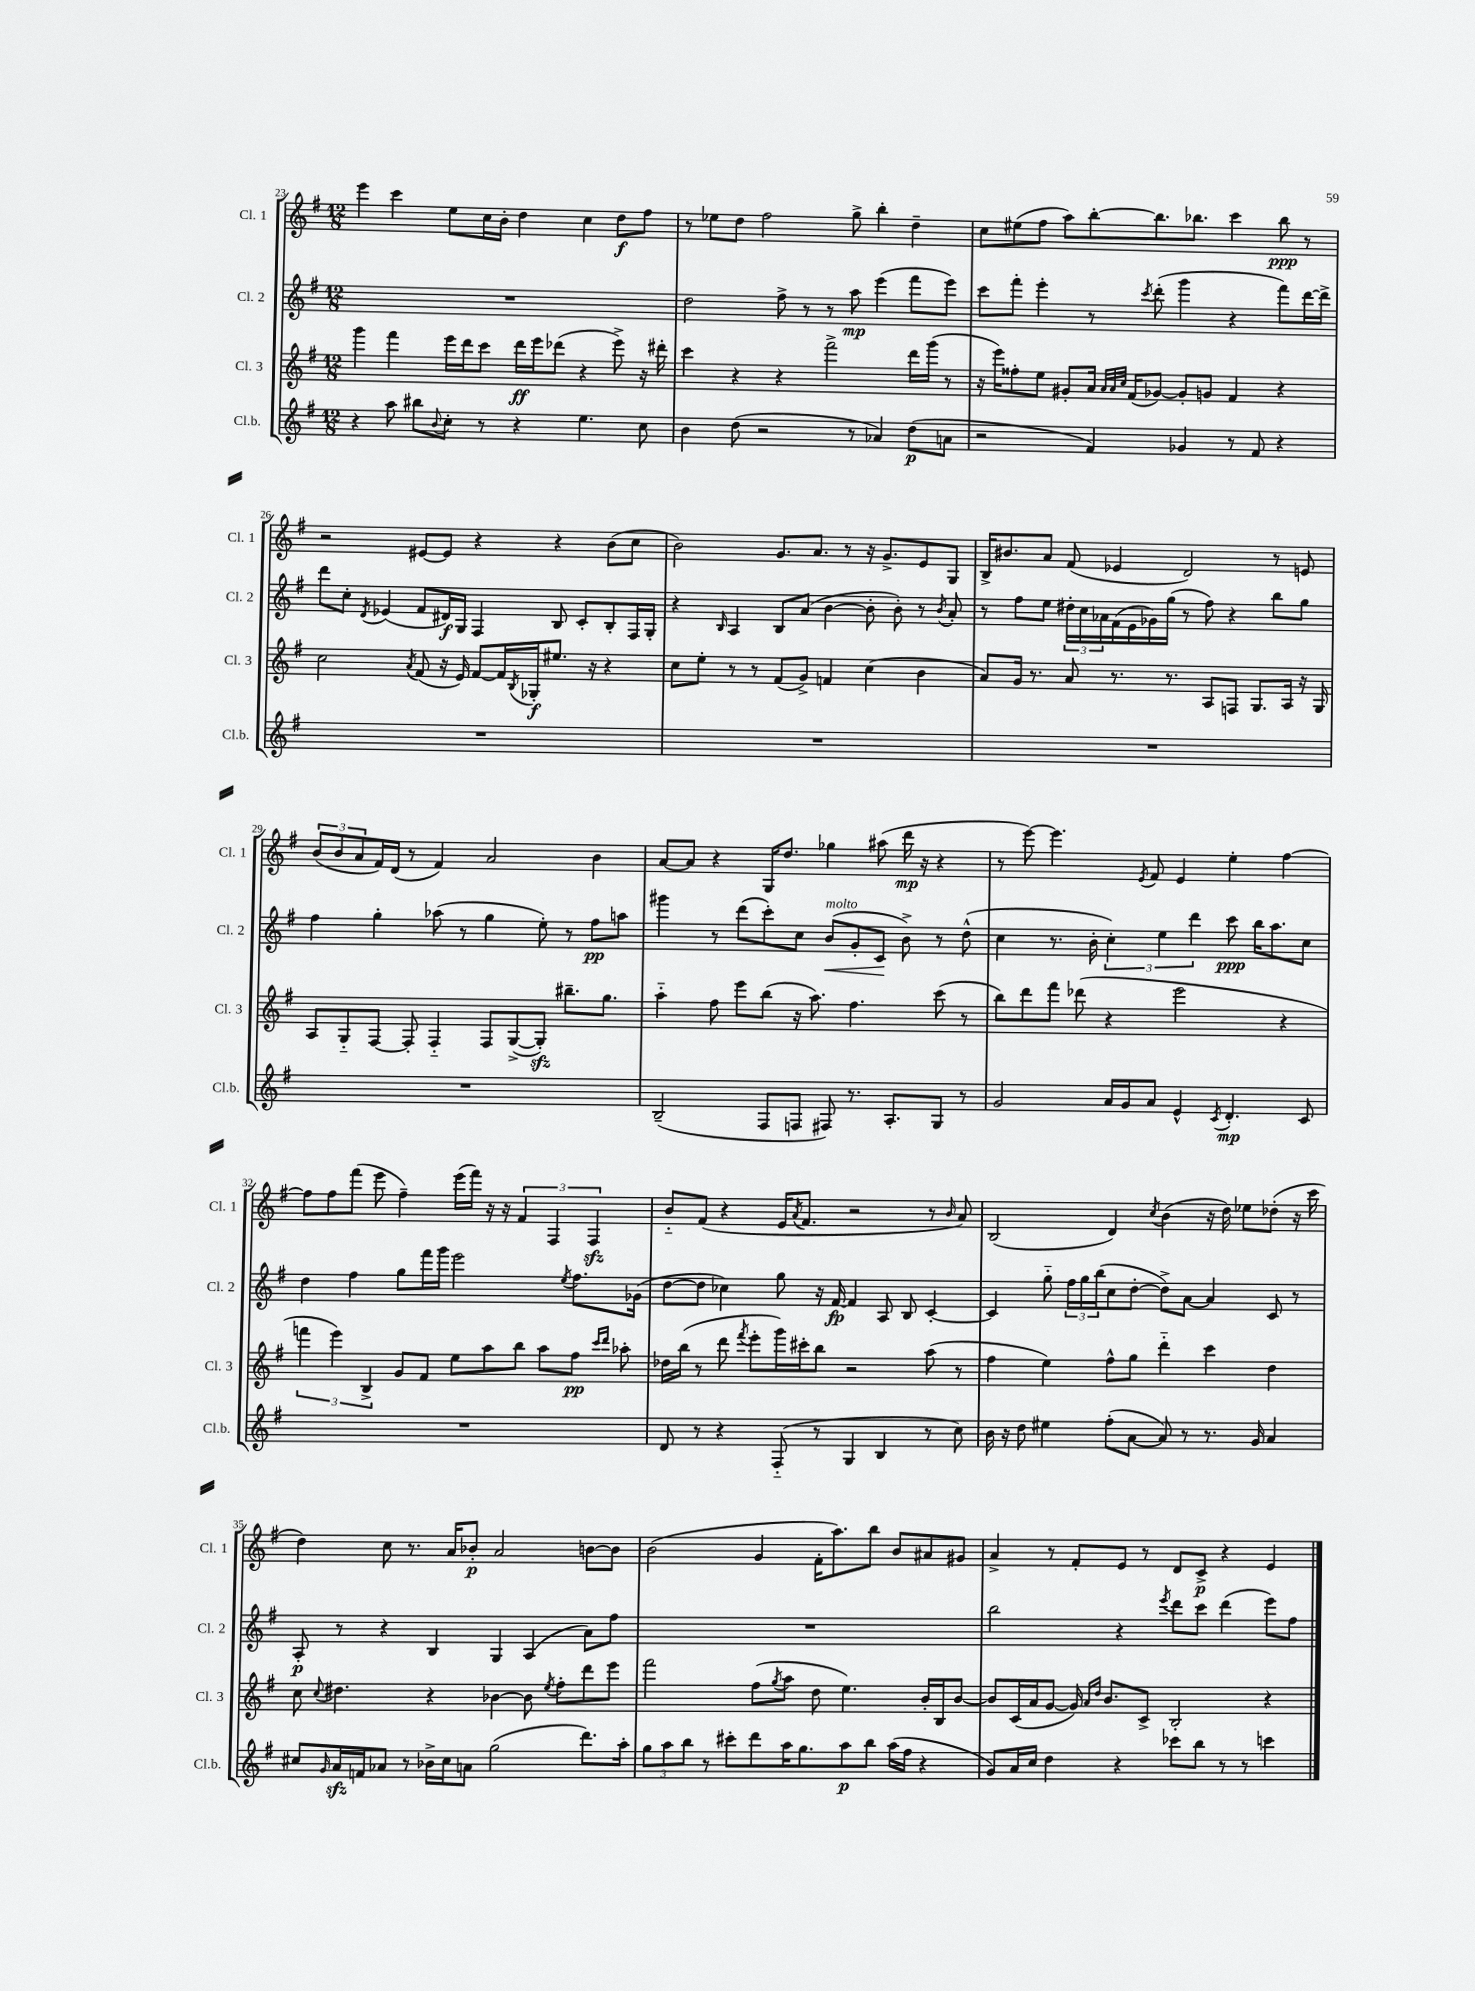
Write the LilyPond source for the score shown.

<<
\new StaffGroup <<
\new Staff = "s0" \with { instrumentName = "Cl. 1" shortInstrumentName = "Cl. 1" } {
    \clef treble \key g \major \numericTimeSignature \time 12/8
    e'''4 c'''4 e''8 c''16 b'16-. d''4 c''4 d''8\f fis''8 |
    r8 ees''8 d''8 fis''2 g''8-> b''4-. d''4-- |
    c''8 eis''8( fis''8 a''8) b''8~-. b''8. bes''8. c'''4 bes''8\ppp r8 |
    r2 eis'8~ eis'8 r4 r4 b'8( c''8 |
    b'2) g'8. a'8. r8 r16 g'8.-> e'8 g8 |
    b16-> bis'8. a'8 fis'8( ees'4 d'2) r8 e'8 |
    \tuplet 3/2 { b'8( b'8 a'8 } fis'16) d'16( r8 fis'4) a'2 b'4 |
    a'8~ a'8 r4 g16 d''8. ges''4 ais''8( d'''16\mp r16 r4 |
    r8 e'''8~) e'''4. \acciaccatura { e'8 } fis'8 e'4 e''4-. fis''4~ |
    fis''8 fis''8 fis'''8( e'''8 fis''4--) e'''16( fis'''16) r16 r16 \tuplet 3/2 { fis'4 fis4 fis4\sfz } |
    b'8-_ fis'8( r4 e'16 \acciaccatura { a'8 } fis'8. r2 r8 \grace { b'16 } a'8) |
    b2( d'4) \acciaccatura { c''8 } b'4( r16 d''16) ees''8 des''8-.( r16 c'''16 |
    d''4) c''8 r8. a'16 bes'8-.\p a'2 b'8~ b'8 |
    b'2( g'4 fis'16-. a''8.) b''8 b'8 ais'8 gis'8 |
    a'4-> r8 fis'8-. e'8 r8 d'8 c'8->\p r4 e'4 \bar "|." |
}
\new Staff = "s1" \with { instrumentName = "Cl. 2" shortInstrumentName = "Cl. 2" } {
    \clef treble \key g \major \numericTimeSignature \time 12/8
    R1. |
    d''2 fis''8-> r8 r8 a''8\mp e'''4( fis'''8 e'''8) |
    c'''8 fis'''8-. e'''4-. r8 \acciaccatura { c'''8 } d'''8-.( g'''4 r4 fis'''8) d'''16~ d'''16-> |
    d'''8 c''8-. \acciaccatura { d'8 } ees'4( fis'8 dis'16\f) g16 fis4 b8 c'8-. b8-. fis16 g16-. |
    r4 \grace { b16 } a4 b8 a'8( b'4~ b'8-. b'8-.) r8 \acciaccatura { b'8 } a'8-. |
    r8 fis''8 e''8 \tuplet 3/2 { dis''16-. c''16 aes'16 } fis'16( e'16 ges'16) g''16( r8 fis''8) r4 b''8 g''8 |
    fis''4 g''4-. aes''8( r8 g''4 e''8-.) r8 fis''8\pp a''8 |
    gis'''4 r8 d'''8( c'''8-.) c''8 b'8\<^\markup { \italic "molto" }( g'8-. c'8\! b'8->) r8 d''8-^( |
    c''4 r8. b'16-. \tuplet 3/2 { c''4-.) e''4 d'''4 } c'''8\ppp b''16 a''8. c''8 |
    d''4 fis''4 g''8 fis'''16 g'''16 e'''2 \acciaccatura { e''8 } fis''8. ges'16( |
    d''8~ d''8 ces''4) g''8 r16 fis'16~\fp fis'4 a8 b8 c'4~-. |
    c'4 g''8-_ \tuplet 3/2 { fis''16 g''16 b''16( } c''8 d''8~-. d''8->) a'8~ a'4 c'8 r8 |
    a8-.\p r8 r4 b4 g4 a4( a'8) fis''8 |
    R1. |
    b''2 r4 \acciaccatura { e'''8 } d'''8 c'''8 d'''4( e'''8) fis''8 \bar "|." |
}
\new Staff = "s2" \with { instrumentName = "Cl. 3" shortInstrumentName = "Cl. 3" } {
    \clef treble \key g \major \numericTimeSignature \time 12/8
    g'''4 fis'''4 e'''16 d'''16 c'''8 d'''16\ff e'''16 des'''8( r4 e'''8->) r16 dis'''16-. |
    c'''4 r4 r4 fis'''2-> d'''16 g'''16( r8 |
    r16 e'''16) fisis''8-. e''8 gis'8-. a'16 \grace { a'32 a'32 c''32 } fis'16( ges'8~) ges'8-. g'8 fis'4 r4 |
    c''2 \acciaccatura { a'8 } fis'8( r16 e'16) fis'8~ fis'16 \acciaccatura { b8 } ges16-.\f eis''8. r16 r4 |
    c''8 e''8-. r8 r8 fis'8( g'8->) f'4 c''4( b'4 |
    a'8) g'16 r8. a'8 r8. r8. a8 f8 g8. a16 r16 g16 |
    a8 g8-_ fis8~ fis8-. fis4-_ fis8 g8~->( g8-.\sfz) bis''8.-- g''8. |
    a''4-_ fis''8 e'''8 b''8( r16 a''8.) fis''4. c'''8( r8 |
    b''8) d'''8 fis'''8 des'''8( r4 e'''2 r4 |
    \tuplet 3/2 { f'''4 e'''4) b4-> } g'8 fis'8 e''8 a''8 b''8 a''8 fis''8\pp \grace { c'''16 d'''16 } aes''8-. |
    des''16 b''16( r8 d'''8 \acciaccatura { fis'''8 } e'''8-. g'''16) cis'''16-. b''8 r2 a''8( r8 |
    fis''4 e''4) fis''8-^ g''8 d'''4-_ c'''4 d''4 |
    c''8 \appoggiatura { c''8 } dis''4. r4 bes'4~ bes'8 \acciaccatura { e''8 } fis''8-. d'''8 e'''8 |
    fis'''2 fis''8( \acciaccatura { g''8 } a''8 d''8 e''4.) b'16-. b16 b'8~ |
    b'8 c'16( a'16 g'8~ g'16) \grace { a'16 d''16 } b'8. c'8-> b2-. r4 \bar "|." |
}
\new Staff = "s3" \with { instrumentName = "Cl.b." shortInstrumentName = "Cl.b." } {
    \clef treble \key g \major \numericTimeSignature \time 12/8
    r4 a''8 bis''8 \appoggiatura { b'8 } c''8-. r8 r4 e''4. c''8 |
    b'4 d''8( r2 r8 aes'4) d''8\p( a'8 |
    r2 fis'4) ges'4 r8 fis'8 r4 |
    R1. |
    R1. |
    R1. |
    R1. |
    b2--( fis8 f8 fis8) r8. a8.-. g8 r8 |
    g'2 a'16 g'16 a'8 e'4-^ \acciaccatura { c'8 } d'4.-.\mp c'8 |
    R1. |
    d'8 r8 r4 fis8-_( r8 g4 b4 r8 c''8) |
    b'16 r16 d''8 eis''4 fis''8-.( a'8~ a'8) r8 r8. g'16 a'4 |
    cis''8 \grace { g'16 } a'16\sfz f'16 aes'8 r8 bes'16-> cis''16 a'8 g''2( d'''8.) a''16-. |
    \tuplet 3/2 { g''8 a''8 b''8 } r8 cis'''8-. d'''8 a''16 g''8. a''8\p b''8 a''16( fis''16 r4 |
    g'8) a'16 c''16 d''4 r4 ces'''8 b''8 r8 r8 c'''4 \bar "|." |
}
>>
>>
\layout { \context { \Score currentBarNumber = #23 } }
